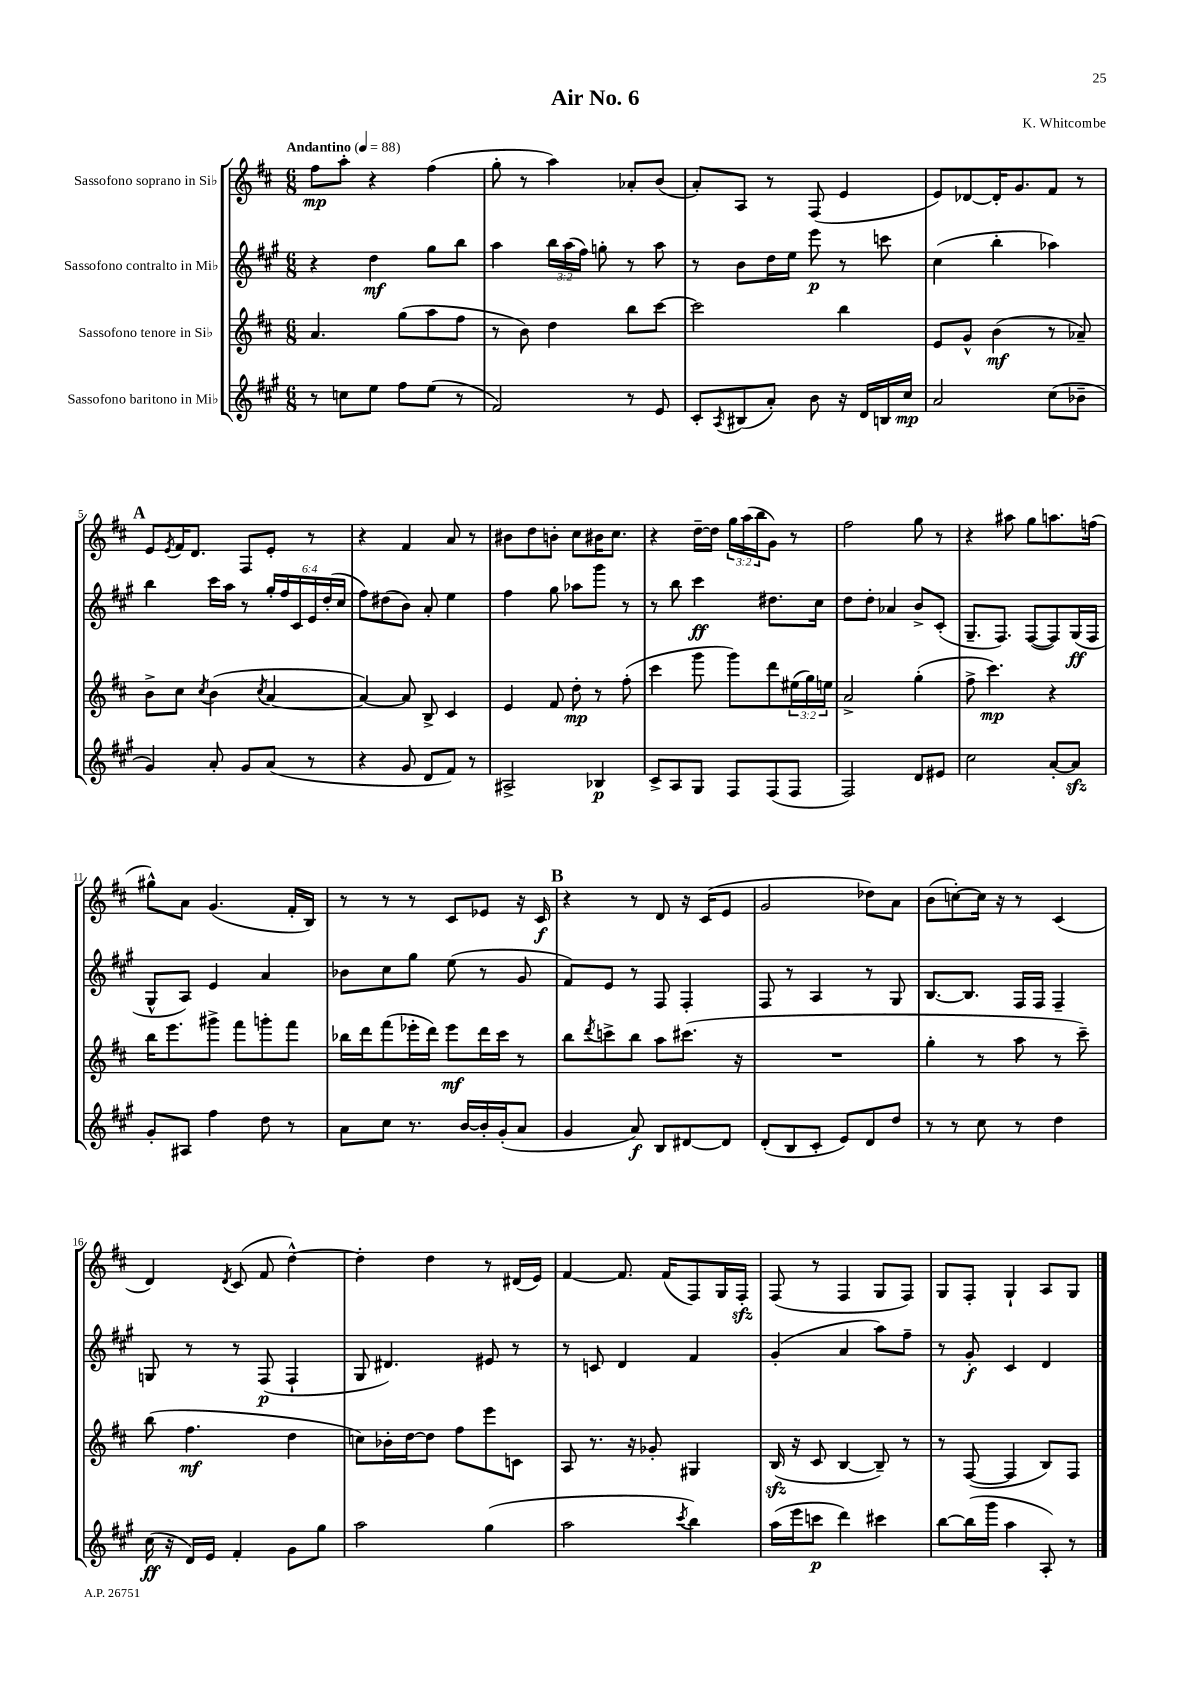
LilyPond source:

\header { title = "Air No. 6" composer = "K. Whitcombe" }
<<
\new StaffGroup <<
\new Staff = "s0" \with { instrumentName = "Sassofono soprano in Sib" } {
    \clef treble \key d \major \numericTimeSignature \time 6/8 \override Staff.TupletNumber.text = #tuplet-number::calc-fraction-text \tempo "Andantino" 4 = 88
    fis''8\mp a''8-. r4 fis''4( |
    g''8-. r8 a''4) aes'8-. b'8( |
    a'8-.) a8 r8 fis8( e'4 |
    e'8) des'8~ des'16-. g'8. fis'8 r8 |
    \mark \markup { \bold "A" } e'8 \acciaccatura { e'8 } fis'16 d'8. fis8 e'8-. r8 |
    r4 fis'4 a'8 r8 |
    bis'8 d''8 b'8-. cis''8 bis'16 cis''8. |
    r4 d''16~-- d''16 \tuplet 3/2 { g''16 a''16( b''16 } g'8) r8 |
    fis''2 g''8 r8 |
    r4 ais''8 g''8 a''8. f''16( |
    gis''8-^) a'8 g'4.( fis'16-. b16) |
    r8 r8 r8 cis'8 ees'8 r16 cis'16\f |
    \mark \markup { \bold "B" } r4 r8 d'8 r16 cis'16( e'8 |
    g'2 des''8) a'8 |
    b'8( c''8~-.) c''16 r16 r8 cis'4( |
    d'4) \acciaccatura { d'8 } cis'8( fis'8 d''4~-^) |
    d''4-. d''4 r8 dis'16( e'16) |
    fis'4~ fis'8. fis'16( fis8) g16 fis16-.\sfz |
    fis8( r8 fis4 g8 fis8) |
    g8 fis8-. g4-! a8 g8 \bar "|." |
}
\new Staff = "s1" \with { instrumentName = "Sassofono contralto in Mib" } {
    \clef treble \key a \major \numericTimeSignature \time 6/8 \override Staff.TupletNumber.text = #tuplet-number::calc-fraction-text
    r4 d''4\mf gis''8 b''8 |
    a''4 \tuplet 3/2 { b''16 a''16( fis''16) } g''8-. r8 a''8 |
    r8 b'8 d''16 e''16 e'''8\p r8 c'''8 |
    cis''4( b''4-. aes''4) |
    \mark \markup { \bold "A" } b''4 cis'''16 a''16 r8 \tuplet 6/4 { gis''16-. fis''16 cis'16 e'16 d''16-.( cis''16 } |
    fis''8) dis''8( b'8) a'8-. e''4 |
    fis''4 gis''8 aes''8 gis'''8 r8 |
    r8 b''8 cis'''4\ff dis''8. cis''16 |
    d''8 d''8-. aes'4 b'8-> cis'8-.( |
    gis8.-- fis8.) fis8~( fis8) gis16\ff( fis16 |
    gis8-^ a8) e'4 a'4 |
    bes'8 cis''8 gis''8 e''8( r8 gis'8 |
    \mark \markup { \bold "B" } fis'8) e'8 r8 fis8 fis4-. |
    fis8 r8 a4 r8 gis8 |
    b8.~ b8. fis16 fis16 fis4-- |
    g8 r8 r8 fis8\p( fis4-! |
    gis8 dis'4.) eis'8 r8 |
    r8 c'8 d'4 fis'4 |
    gis'4-.( a'4 a''8) fis''8-- |
    r8 gis'8-.\f cis'4 d'4 \bar "|." |
}
\new Staff = "s2" \with { instrumentName = "Sassofono tenore in Sib" } {
    \clef treble \key d \major \numericTimeSignature \time 6/8 \override Staff.TupletNumber.text = #tuplet-number::calc-fraction-text
    a'4. g''8( a''8 fis''8 |
    r8 b'8) d''4 b''8 cis'''8~ |
    cis'''2 b''4 |
    e'8 g'8-^ b'4\mf( r8 aes'8--) |
    \mark \markup { \bold "A" } b'8-> cis''8 \acciaccatura { cis''8 } b'4( \acciaccatura { cis''8 } a'4~ |
    a'4~) a'8 b8-> cis'4 |
    e'4 fis'8 d''8-.\mp r8 fis''8-.( |
    cis'''4 g'''8 g'''8) d'''8 \tuplet 3/2 { eis''16( g''16) e''16 } |
    a'2-> g''4-.( |
    fis''8-> cis'''4.\mp) r4 |
    b''16 e'''8. gis'''8-> fis'''8 g'''8-. fis'''8 |
    bes''16 d'''16 fis'''8( ees'''16-. d'''16) ees'''8\mf d'''16 cis'''16 r8 |
    \mark \markup { \bold "B" } b''8 \acciaccatura { d'''8 } c'''8-> b''8 a''8 cis'''8.( r16 |
    R2. |
    g''4-. r8 a''8 r8 cis'''8--) |
    b''8( fis''4.\mf d''4 |
    c''8) bes'16-. d''16~ d''8 fis''8 e'''8 c'8 |
    a8 r8. r16 ges'8-. gis4 |
    b16\sfz( r16 cis'8 b4~ b8--) r8 |
    r8 fis8~( fis4 b8) fis8 \bar "|." |
}
\new Staff = "s3" \with { instrumentName = "Sassofono baritono in Mib" } {
    \clef treble \key a \major \numericTimeSignature \time 6/8
    r8 c''8 e''8 fis''8 e''8( r8 |
    fis'2) r8 e'8 |
    cis'8-. \acciaccatura { a8 } bis8( a'8-.) b'8 r16 d'16 b16 cis''16\mp |
    a'2 cis''8( bes'8-- |
    \mark \markup { \bold "A" } gis'4) a'8-. gis'8 a'8( r8 |
    r4 gis'8 d'8 fis'8) r8 |
    ais2-> bes4\p |
    cis'8-> a8 gis8 fis8 fis8( fis8 |
    fis2) d'8 eis'8 |
    cis''2 a'8~-. a'8\sfz |
    gis'8-. ais8 fis''4 d''8 r8 |
    a'8 cis''8 r8. b'16~ b'16-. gis'16-.( a'8 |
    \mark \markup { \bold "B" } gis'4 a'8\f) b8 dis'8~ dis'8 |
    d'8-.( b8 cis'8-. e'8) d'8 d''8 |
    r8 r8 cis''8 r8 d''4 |
    cis''16\ff( r16 d'16) e'16 fis'4-. gis'8 gis''8 |
    a''2 gis''4( |
    a''2 \acciaccatura { cis'''8 } b''4) |
    a''16( e'''16 c'''8\p d'''4) cis'''4 |
    b''8~ b''16( gis'''16 a''4 a8-.) r8 \bar "|." |
}
>>
>>
